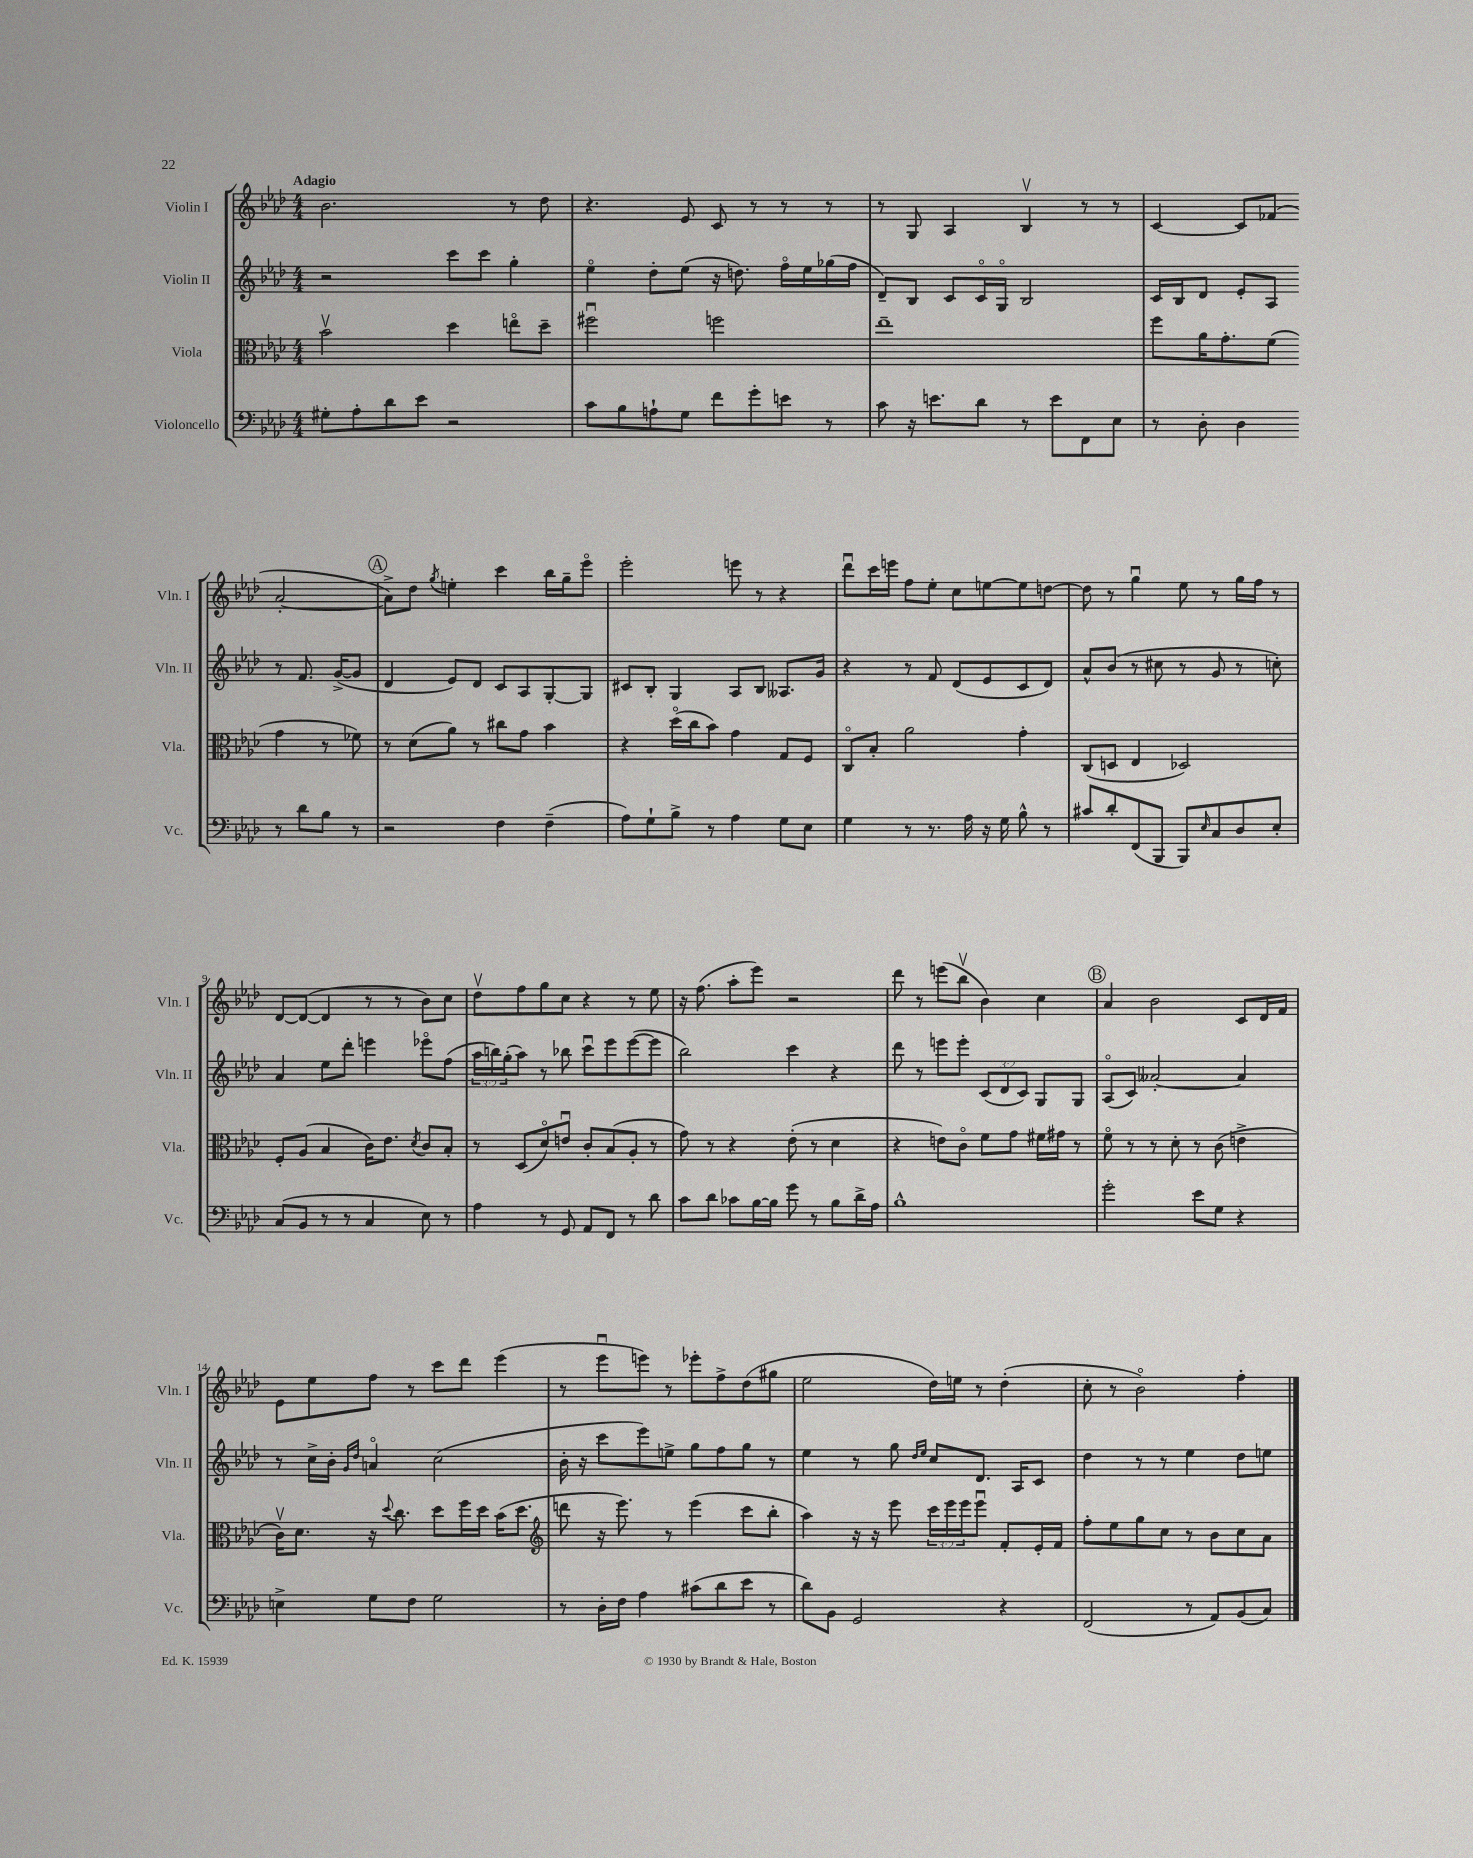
<<
\new StaffGroup <<
\new Staff = "s0" \with { instrumentName = "Violin I" shortInstrumentName = "Vln. I" } {
    \clef treble \key aes \major \numericTimeSignature \time 4/4 \tempo "Adagio"
    bes'2. r8 des''8 |
    r4. ees'8 c'8 r8 r8 r8 |
    r8 g8 aes4 bes4\upbow r8 r8 |
    c'4~ c'8 fes'8( aes'2~-. |
    \mark \markup { \circle "A" } aes'8->) des''8 \acciaccatura { g''8 } e''4-. c'''4 bes''16 g''16-- ees'''8\flageolet |
    ees'''2-. e'''8 r8 r4 |
    des'''8\downbow c'''16 e'''16 f''8 ees''8-. c''8 e''8~ e''8 d''8~ |
    d''8 r8 g''4\downbow ees''8 r8 g''16 f''16 r8 |
    des'8~ des'8~( des'4 r8 r8 bes'8) c''8 |
    des''8\upbow f''8 g''8 c''8 r4 r8 ees''8 |
    r16 f''8.( aes''8-. ees'''8) r2 |
    des'''8 r8 e'''8( bes''8\upbow bes'4) c''4 |
    \mark \markup { \circle "B" } aes'4 bes'2 c'8 des'16 f'16 |
    ees'8 ees''8 f''8 r8 c'''8 des'''8 ees'''4( |
    r8 ees'''8\downbow e'''8) r8 ees'''8-. f''8-> des''8( gis''8 |
    ees''2 des''16) e''16 r8 des''4-.( |
    c''8-. r8 bes'2\flageolet) f''4-. \bar "|." |
}
\new Staff = "s1" \with { instrumentName = "Violin II" shortInstrumentName = "Vln. II" } {
    \clef treble \key aes \major \numericTimeSignature \time 4/4 \override Staff.TupletNumber.text = #tuplet-number::calc-fraction-text
    r2 c'''8 c'''8 g''4-. |
    ees''4\flageolet des''8-. ees''8( r16 d''8.) f''16\flageolet ees''16 ges''16( f''16 |
    des'8--) bes8 c'8 c'16\flageolet g16\flageolet bes2 |
    c'16 bes16 des'8 ees'8-. aes8 r8 f'8. g'16~->( g'8 |
    \mark \markup { \circle "A" } des'4 ees'8) des'8 c'8 aes8 g8~-. g8 |
    cis'8 bes8-. g4 aes8 bes8 aeses8. g'16 |
    r4 r8 f'8 des'8( ees'8 c'8 des'8) |
    aes'8-^ bes'8( r8 cis''8 r8 g'8 r8 c''8-.) |
    aes'4 ees''8 des'''8-. e'''4 ees'''8\flageolet f''8( |
    \tuplet 3/2 { aes''16 b''16) g''16-.( } aes''8) r8 bes''8 c'''8\downbow ees'''8 ees'''8~( ees'''8 |
    bes''2) c'''4 r4 |
    des'''8 r8 e'''8 e'''8-. \tuplet 3/2 { c'8( des'8 c'8) } g8 g8 |
    \mark \markup { \circle "B" } aes8\flageolet( c'8) aeses'2~-. aeses'4 |
    r8 c''16-> bes'16-. \grace { g'16 des''16 } a'4\flageolet c''2( |
    bes'16-. r16 c'''8 ees'''8) e''8-> g''8 f''8 g''8 r8 |
    ees''4 r8 g''8 \grace { des''16 ees''16 } c''8 des'8. aes16 c'8 |
    des''4 r8 r8 ees''4 des''8 e''8 \bar "|." |
}
\new Staff = "s2" \with { instrumentName = "Viola" shortInstrumentName = "Vla." } {
    \clef alto \key aes \major \numericTimeSignature \time 4/4 \override Staff.TupletNumber.text = #tuplet-number::calc-fraction-text
    bes'2\upbow des''4 e''8\flageolet des''8-- |
    fis''2\downbow f''2 |
    ees''1-- |
    f''8 aes'16 g'8.-. f'8( g'4 r8 fes'8) |
    \mark \markup { \circle "A" } r8 des'8( aes'8) r8 cis''8 g'8 bes'4 |
    r4 des''16\flageolet( c''16 bes'8) g'4 g8 f8 |
    c8\flageolet bes8-. aes'2 g'4-. |
    c8( d8 ees4 des2) |
    f8-. aes8( bes4 c'16) ees'8. \acciaccatura { des'8 } c'8 bes8-. |
    r8 des8( des'8\flageolet) e'8\downbow c'8-. bes8( aes8-. r8 |
    g'8) r8 r4 ees'8-.( r8 des'4 |
    r4 e'8) c'8\flageolet f'8 g'8 fis'16 gis'16 r8 |
    \mark \markup { \circle "B" } f'8\flageolet r8 r8 des'8-. r8 c'8( e'4-> |
    c'16\upbow) des'8. r16 \appoggiatura { des''8 } c''8. des''8 f''16 des''16 bes'16( des''8. |
    \clef treble d'''8 r16 ees'''8.) r8 ees'''4( c'''8 bes''8-. |
    aes''4) r16 r16 ees'''8 \tuplet 3/2 { c'''16 ees'''16 ees'''16 } ees'''8\downbow f'8-. ees'16-. f'16 |
    f''8-. ees''8 g''8 c''8 r8 bes'8 c''8 aes'8 \bar "|." |
}
\new Staff = "s3" \with { instrumentName = "Violoncello" shortInstrumentName = "Vc." } {
    \clef bass \key aes \major \numericTimeSignature \time 4/4
    gis8-. aes8-. des'8 ees'8 r2 |
    c'8 bes8 a8-! g8 f'8 g'8-. e'8 r8 |
    c'8 r16 e'8. des'8 r8 e'8 f,8 ees8 |
    r8 des8-. des4 r8 des'8 bes8 r8 |
    \mark \markup { \circle "A" } r2 f4 f4--( |
    aes8) g8-! bes8-> r8 aes4 g8 ees8 |
    g4 r8 r8. aes16 r16 g16 bes8-^ r8 |
    cis'8 des'8-. f,8( bes,,8 bes,,8) \grace { ees16 } c8 des8 ees8-. |
    c8( bes,8 r8 r8 c4 ees8) r8 |
    aes4 r8 g,8 aes,8 f,8 r8 des'8 |
    c'8 des'8 ces'8 bes16~ bes16 g'8 r8 bes8 des'16-> aes16 |
    bes1-^ |
    \mark \markup { \circle "B" } g'2-. ees'8 g8 r4 |
    e4-> g8 f8 g2 |
    r8 des16-. f16 aes4 cis'8( des'8 ees'8 r8 |
    des'8) bes,8 g,2 r4 |
    f,2( r8 aes,8) bes,8( c8) \bar "|." |
}
>>
>>
